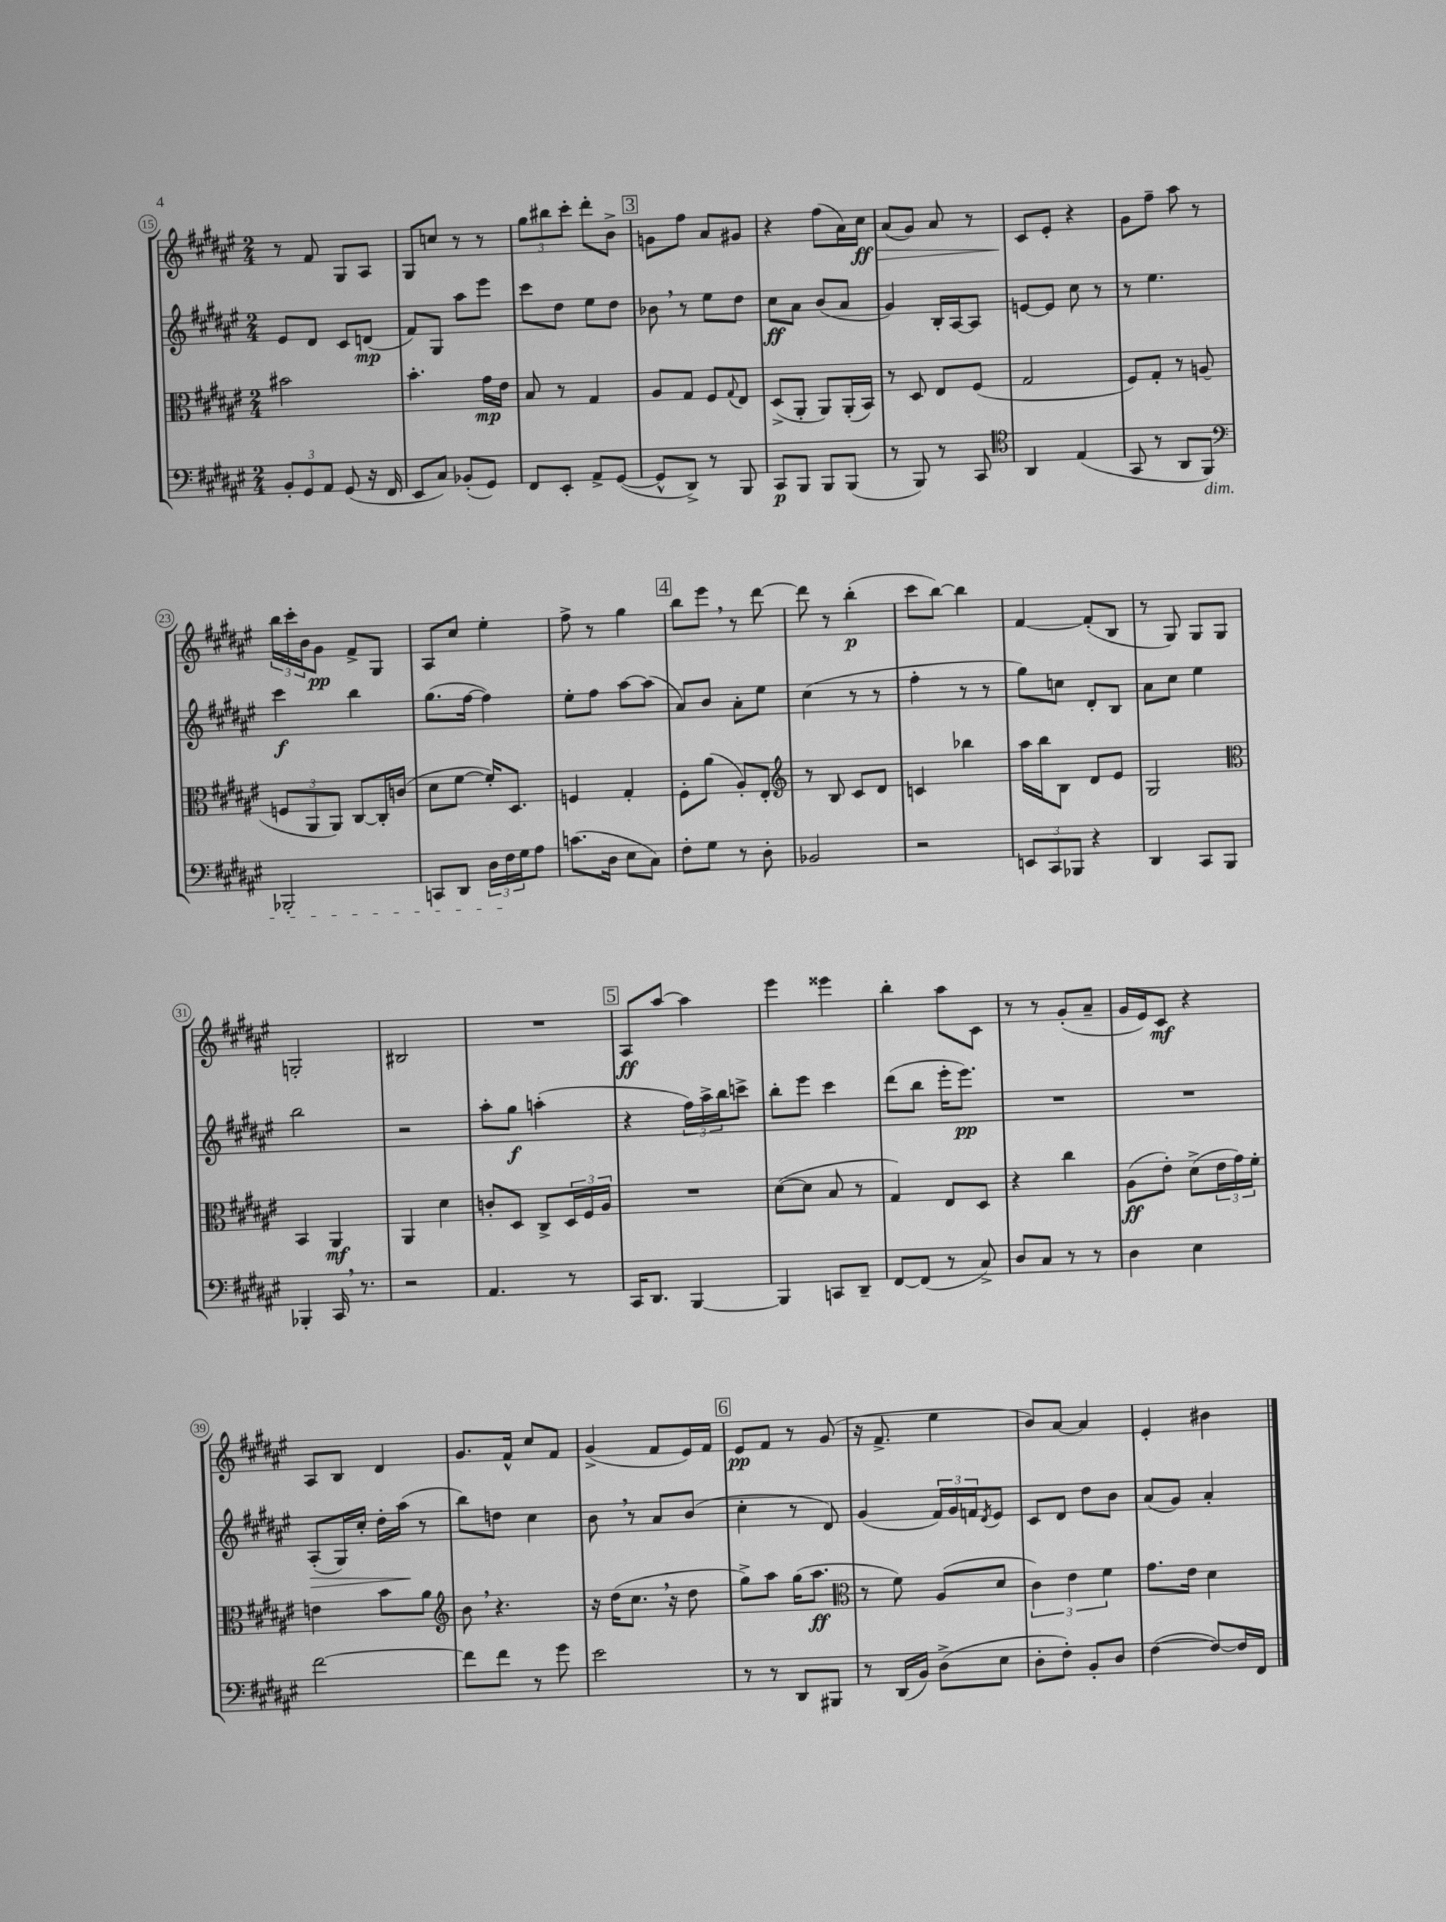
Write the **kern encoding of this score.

**kern	**kern	**kern	**kern
*staff4	*staff3	*staff2	*staff1
*clefF4	*clefC3	*clefG2	*clefG2
*k[f#c#g#d#a#e#]	*k[f#c#g#d#a#e#]	*k[f#c#g#d#a#e#]	*k[f#c#g#d#a#e#]
*M2/4	*M2/4	*M2/4	*M2/4
12BB'	2b#	8e#	8r
12GG#	.	.	.
.	.	8d#	8f#
12AA#	.	.	.
(8GG#	.	8c#	8G#
16r	.	(8d	8A#
16FF#	.	.	.
=	=	=	=
8EE#	4.b'	8f#)	8G#
8C#)	.	8G#	8cc
(8BB-'	.	8aa#	8r
8GG#)	16g#	8eee#	8r
.	16e#	.	.
=	=	=	=
8FF#	8B	8ccc#	12gg#
.	.	.	12bb#
8EE#'	8r	8dd#	.
.	.	.	12ccc#'
8AA#^	4G#	8ee#	8ddd#'
([8GG#	.	8dd#	8b^
=	=	=	=
8GG#^^]	8A#	8b-	8g
8DD#^)	8G#	8r	8ff#
8r	8F#	8ee#	8a#
.	8qqG#	.	.
8BBB	8E#	8dd#	8g#
=	=	=	=
8CC#	(8D#^	8cc#	4r
8BBB	8AA#'	8a#	.
8BBB	8AA#)	(8b	(8ff#
(8BBB	(16AA#'	8a#	16a#)
.	16BB)	.	16cc#
=	=	=	=
8r	8r	4g#)	(8a#
8BBB)	8D#	.	8g#)
8r	8E#	16B'	8a#
.	.	[16A#	.
8CC#	(8F#	8A#]	8r
=	=	=	=
*clefC4	*	*	*
4AA#	2G#	[8e	8c#
.	.	8e]	8e#'
(4E#	.	8cc#	4r
.	.	8r	.
=	=	=	=
8GG#	8F#)	8r	8g#
8r	8G#'	4.ee#	8ff#~
8AA#	8r	.	8aa#
8FF#)	(8A	.	8r
=	=	=	=
*clefF4	*	*	*
2BBB-'	12F	4ccc#	24bb
.	.	.	24ccc#'
.	12AA#	.	24b
.	.	.	8g#
.	12AA#)	.	.
.	[8C#	4bb	8f#^
.	16C#']	.	8G#
.	(16c	.	.
=	=	=	=
8CC	8d#	(8.gg#	8A#
8DD#	[8f#	.	8cc#
.	.	[16ff#	.
24D#	16f#'])	4ff#])	4ee#'
24F#	.	.	.
.	8.D#	.	.
24G#	.	.	.
8A#	.	.	.
=	=	=	=
(8.c	4F	8ee#'	8ff#^
.	.	8ff#	8r
16D#	.	.	.
8E#	4G#'	[8aa#	4gg#
8C#)	.	(8aa#]	.
=	=	=	=
8F#'	8F#'	8a#)	8bb
8G#	(8a#	8b	8eee#
8r	8A#')	8a#'	8r
8D#'	8E#'	8ee#	[8ddd#
=	=	=	=
*	*clefG2	*	*
2BB-	8r	(4cc#	8ddd#]
.	8B	.	8r
.	8c#	8r	(4bb'
.	8d#	8r	.
=	=	=	=
2r	4c	4ff#'	8ccc#
.	.	.	[8bb)
.	4bb-	8r	4bb]
.	.	8r	.
=	=	=	=
12EE	16aa#	8gg#)	[4f#
.	16bb	.	.
12CC#	.	.	.
.	8B	8cc	.
12BBB-	.	.	.
4r	8d#	8d#'	(8f#']
.	8e#	8B	8B
=	=	=	=
4DD#	2G#	8a#	8r
.	.	8cc#	8G#)
8CC#	.	4ee#	8G#
8BBB	.	.	8G#
=	=	=	=
*	*clefC3	*	*
4BBB-'	4BB	2bb	2G'
16CC#	4AA#	.	.
8.r	.	.	.
=	=	=	=
2r	4AA#	2r	2B#
.	4d#	.	.
=	=	=	=
4.AA#	8c'	8aa#'	2r
.	8D#	8gg#	.
.	8C#^	(4aa'	.
8r	24D#	.	.
.	24F#	.	.
.	24A#	.	.
=	=	=	=
16CC#	2r	4r	8A#
8.DD#	.	.	.
.	.	.	[8aa#
[4BBB	.	24ff#)	4aa#]
.	.	24aa#^	.
.	.	24bb	.
.	.	8ccc^	.
=	=	=	=
4BBB]	([8d#	8bb'	4eee#
.	8d#]	8eee#	.
8CC	8B	4ccc#	4eee##
8DD#~	8r	.	.
=	=	=	=
[8FF#	4G#)	(8ddd#	4bb'
(8FF#]	.	8bb	.
8r	8E#	16eee#'	8aa#
.	.	8.eee#)	.
8C#^)	8D#	.	8c#
=	=	=	=
8D#	4r	2r	8r
8C#	.	.	8r
8r	4cc#	.	(8g#'
8r	.	.	8a#~
=	=	=	=
4D#	(8A#	2r	16g#
.	.	.	16e#)
.	8e#')	.	8c#
4E#	(8d#^	.	4r
.	24e#	.	.
.	24g#)	.	.
.	24f#'	.	.
=	=	=	=
[2f#	4e	(8A#'	8A#
.	.	16G#)	8B
.	.	16cc#'	.
.	8b	16dd#'	4d#
.	.	(16aa#	.
.	8a#	8r	.
=	=	=	=
*	*clefG2	*	*
8f#]	8b	8bb)	8.g#
8f#	4.r	8dd	.
.	.	.	16f#^^
8r	.	4cc#	8cc#
8g#	.	.	8f#
=	=	=	=
2e#	16r	8b	(4g#^
.	(16dd#	.	.
.	8.cc#	8r	.
.	.	8a#	8f#
.	16r	.	.
.	8dd#	(8b	16e#)
.	.	.	16f#
=	=	=	=
8r	8gg#^)	4cc#'	8e#
8r	8aa#	.	8f#
8DD#	(16gg#	8r	8r
.	8.aa#	.	.
8BBB#	.	8d#)	(8g#
=	=	=	=
*	*clefC3	*	*
8r	8r	(4g#	16r
.	.	.	8.f#^
(16DD#	8f#)	.	.
16BB)	.	.	.
(8D#^	(8A#	24f#)	4ee#
.	.	24g#	.
.	.	24f	.
.	.	8qd#	.
8E#	8d#	8e#	.
=	=	=	=
8D#'	6c#)	8c#	8b)
8F#')	.	8d#	[8a#
.	6e#	.	.
8BB'	.	8dd#	4a#]
.	6f#	.	.
8D#	.	8b	.
=	=	=	=
([4F#	8.g#	(8a#	4e#'
.	.	8g#)	.
.	16e#	.	.
8F#_)	4d#	4a#'	4b#
16F#]	.	.	.
16FF#	.	.	.
==	==	==	==
*-	*-	*-	*-
